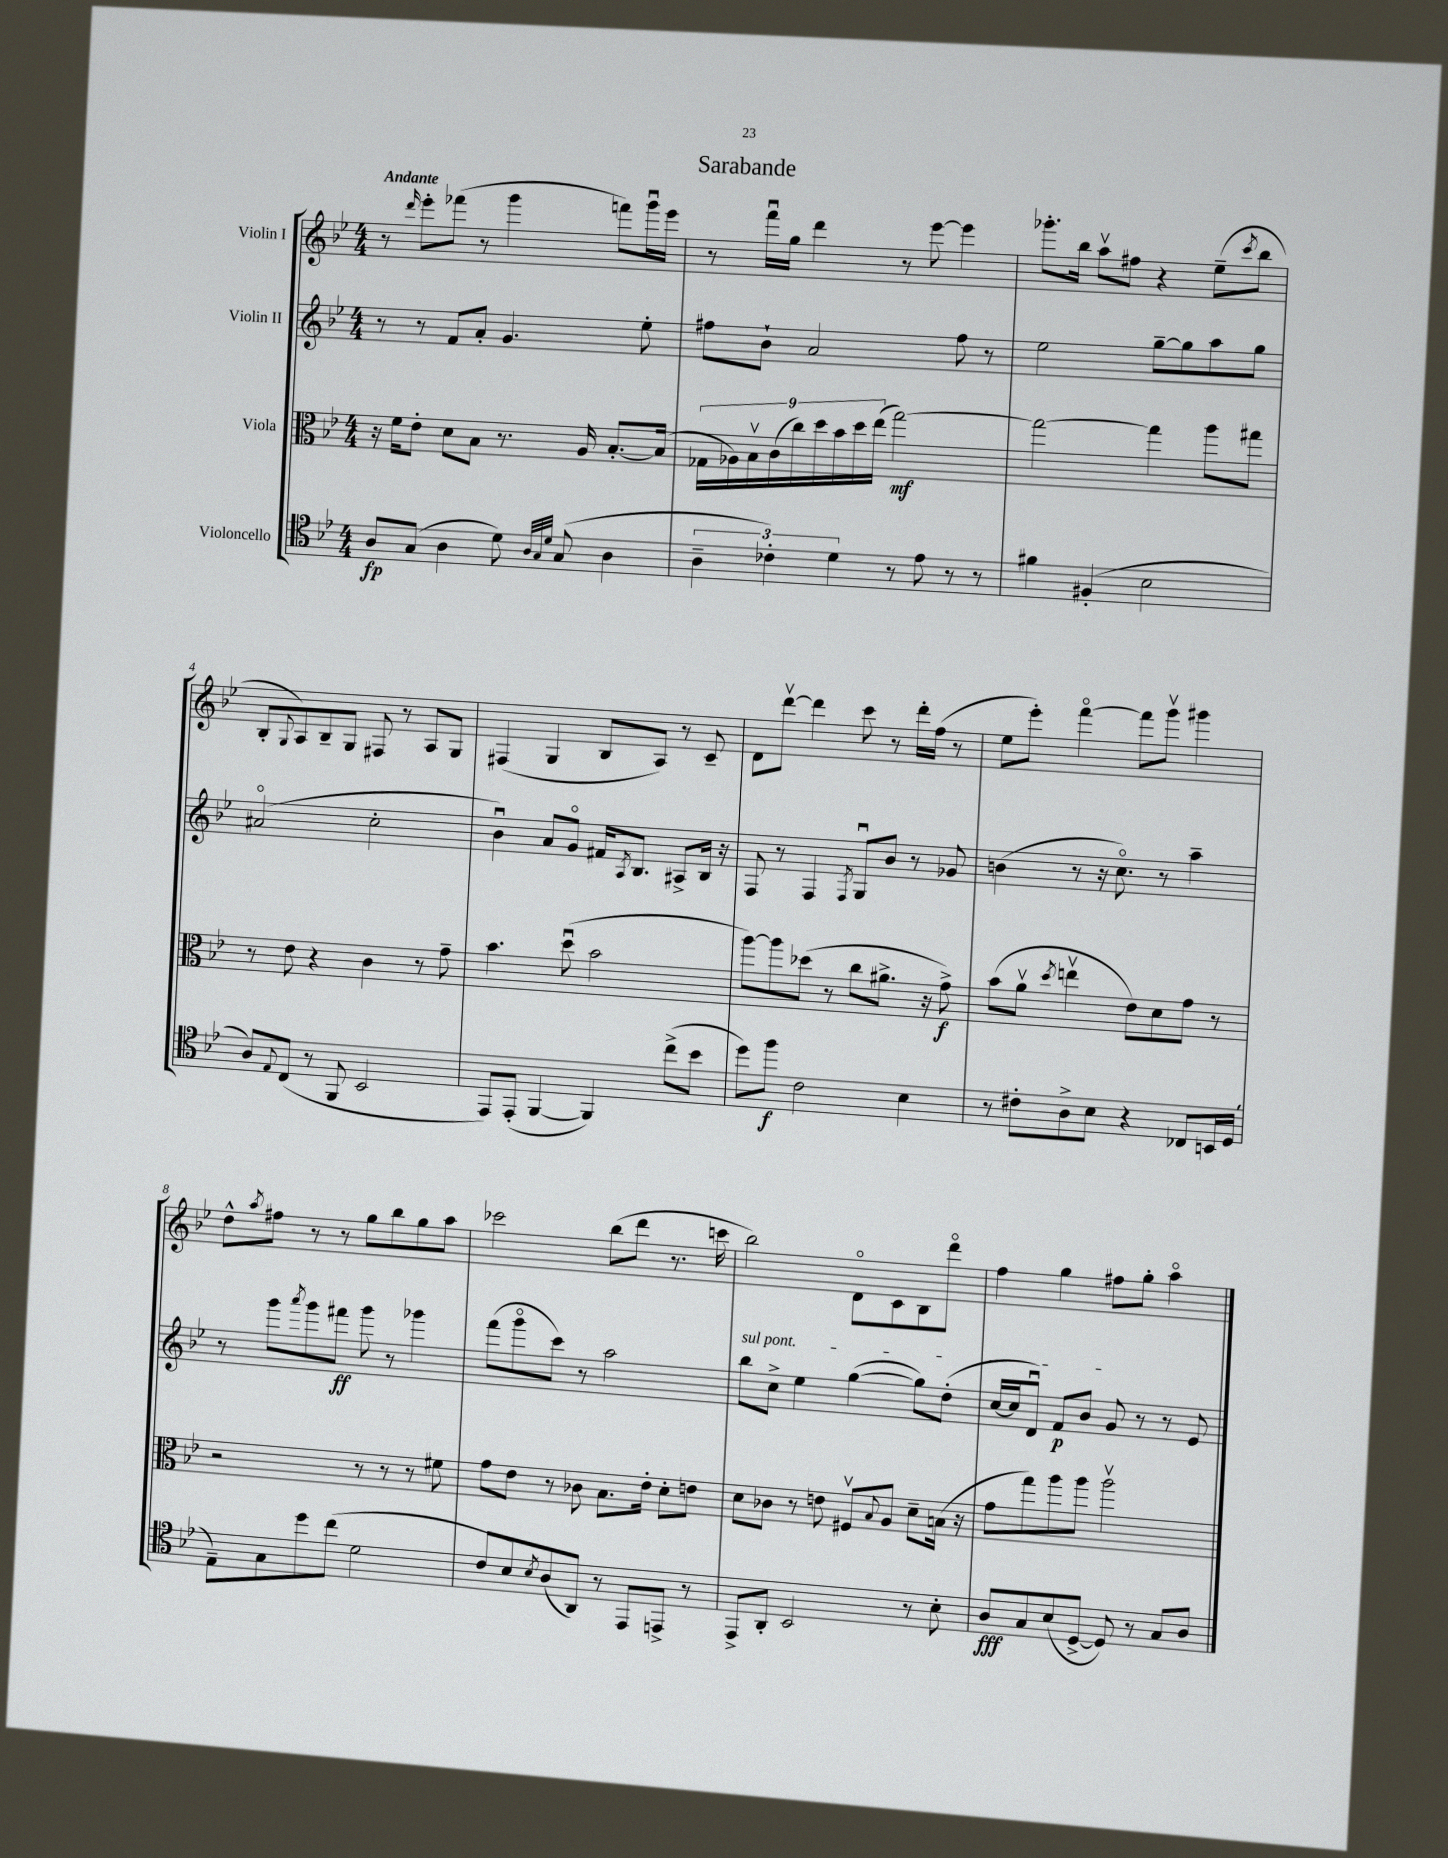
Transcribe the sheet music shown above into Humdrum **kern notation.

**kern	**kern	**kern	**kern
*staff4	*staff3	*staff2	*staff1
*clefC4	*clefC3	*clefG2	*clefG2
*k[b-e-]	*k[b-e-]	*k[b-e-]	*k[b-e-]
*M4/4	*M4/4	*M4/4	*M4/4
8A	16r	8r	8r
.	16f	.	.
.	.	.	16qqddd
(8G	8e-'	8r	8eee-'
4A	8d	8f	(8fff-
.	8B-	8a'	8r
8d)	8.r	4.g	4ggg
32qqA	.	.	.
32qqG	.	.	.
32qqd	.	.	.
(8G	.	.	.
.	16A	.	.
4A	[8.B-'	.	8fff)
.	.	8ee-'	16gggu
.	(16B-]	.	16eee-
=	=	=	=
6A~	18G-	8ff#	8r
.	18A-)	.	.
.	18B-v	.	.
.	.	8b-`	16fffu
6c-')	(18c	.	.
.	.	.	16gg
.	18cc)	.	.
.	.	2a	4ddd
.	18dd	.	.
6d	18b-	.	.
.	18dd	.	.
.	(18ee-	.	.
8r	[2gg)	.	8r
8e-	.	.	[8eee-
8r	.	8ff#	4eee-]
8r	.	8r	.
=	=	=	=
4f#	2gg_	2ee-	8.ggg-'
.	.	.	16bb-
(4F#'	.	.	8aav
.	.	.	8ff#
2B-	4gg]	[8gg~	4r
.	.	8gg]	.
.	8aa	8aa	(8ee-~
.	.	.	8qccc
.	8gg#	8gg	8bb-
=	=	=	=
8A)	8r	(2a#o	8B-'
8qqE-	.	.	8qqG
(8C	8e-	.	8A)
8r	4r	.	8B-~
8FF	.	.	8G
2BB-	4c	2cc'	8F#
.	.	.	8r
.	8r	.	8A
.	8g~	.	8G
=	=	=	=
8EE-)	4.b-	4b-u)	(4F#
(8EE-'	.	.	.
[4FF	.	8a	4G
.	(8ddu	8go	.
4FF])	2b-	16f#	8B-
.	.	8qA	.
.	.	8.B-	.
.	.	.	8A)
(8cc^	.	8A#^	8r
8b-	.	16B-	8c~
.	.	16r	.
=	=	=	=
8dd)	[8aa)	8F	8d
8ff	8aa]	8r	[8dddv
2c	(8dd-	4F	4ddd]
.	8r	.	.
.	.	8qF	.
.	8cc	8Gu	8ccc
.	8.a#^	8b-	8r
4B-	.	8r	16ddd'
.	16r	.	(16ff
.	8g^)	8g-	8r
=	=	=	=
8r	(8b-	(4b	8ee-
8c#'	8av	.	8eee-')
.	8qdd	.	.
8A^	4eev	8r	[4fffo
8B-	.	16r	.
.	.	8.cco)	.
4r	8e-)	.	8fff]
.	8d	8r	8gggv
8C-	8g	4aa~	4ggg#
16BB	8r	.	.
(16D	.	.	.
=	=	=	=
8E-~)	2r	8r	8dd^^
.	.	.	8qaa
8G	.	8ggg	8ff#
.	.	8qaaa	.
8dd	.	8ggg	8r
(8cc	.	8fff#	8r
2d	8r	8ggg	8gg
.	8r	8r	8bb-
.	8r	4ggg-	8gg
.	8f#	.	8aa
=	=	=	=
8c	8g	(8fff	2ccc-
8B-)	8e-	8gggo	.
8qB-	.	.	.
(8A	8r	8ccc)	.
8AA)	8c-	8r	.
8r	8.B-	2aa	(8bb-
8EE-	.	.	8ddd
.	16e-'	.	.
8EE^	8d'	.	8.r
8r	8e	.	.
.	.	.	16ccc
=	=	=	=
8EE-^	8d	8bb-	2bb-)
8AA'	8c-	8cc^	.
2BB-	8r	4ee-	.
.	8e	.	.
.	8F#v	([4gg	8do
.	8qqB-	.	.
.	8A	.	8c
8r	8d~	8gg])	8B-
8B-'	(16B	(8dd'	8dddo
.	16r	.	.
=	=	=	=
8A	8g	[16cc	4ff
.	.	16cc]	.
8G	8gg)	8du)	.
(8B-	8aa	8f	4gg
[8D^	8aa	8b-	.
8D])	2aav	8g	8ff#
8r	.	8r	8gg'
8G	.	8r	4aao
8A	.	8e-	.
==	==	==	==
*-	*-	*-	*-
